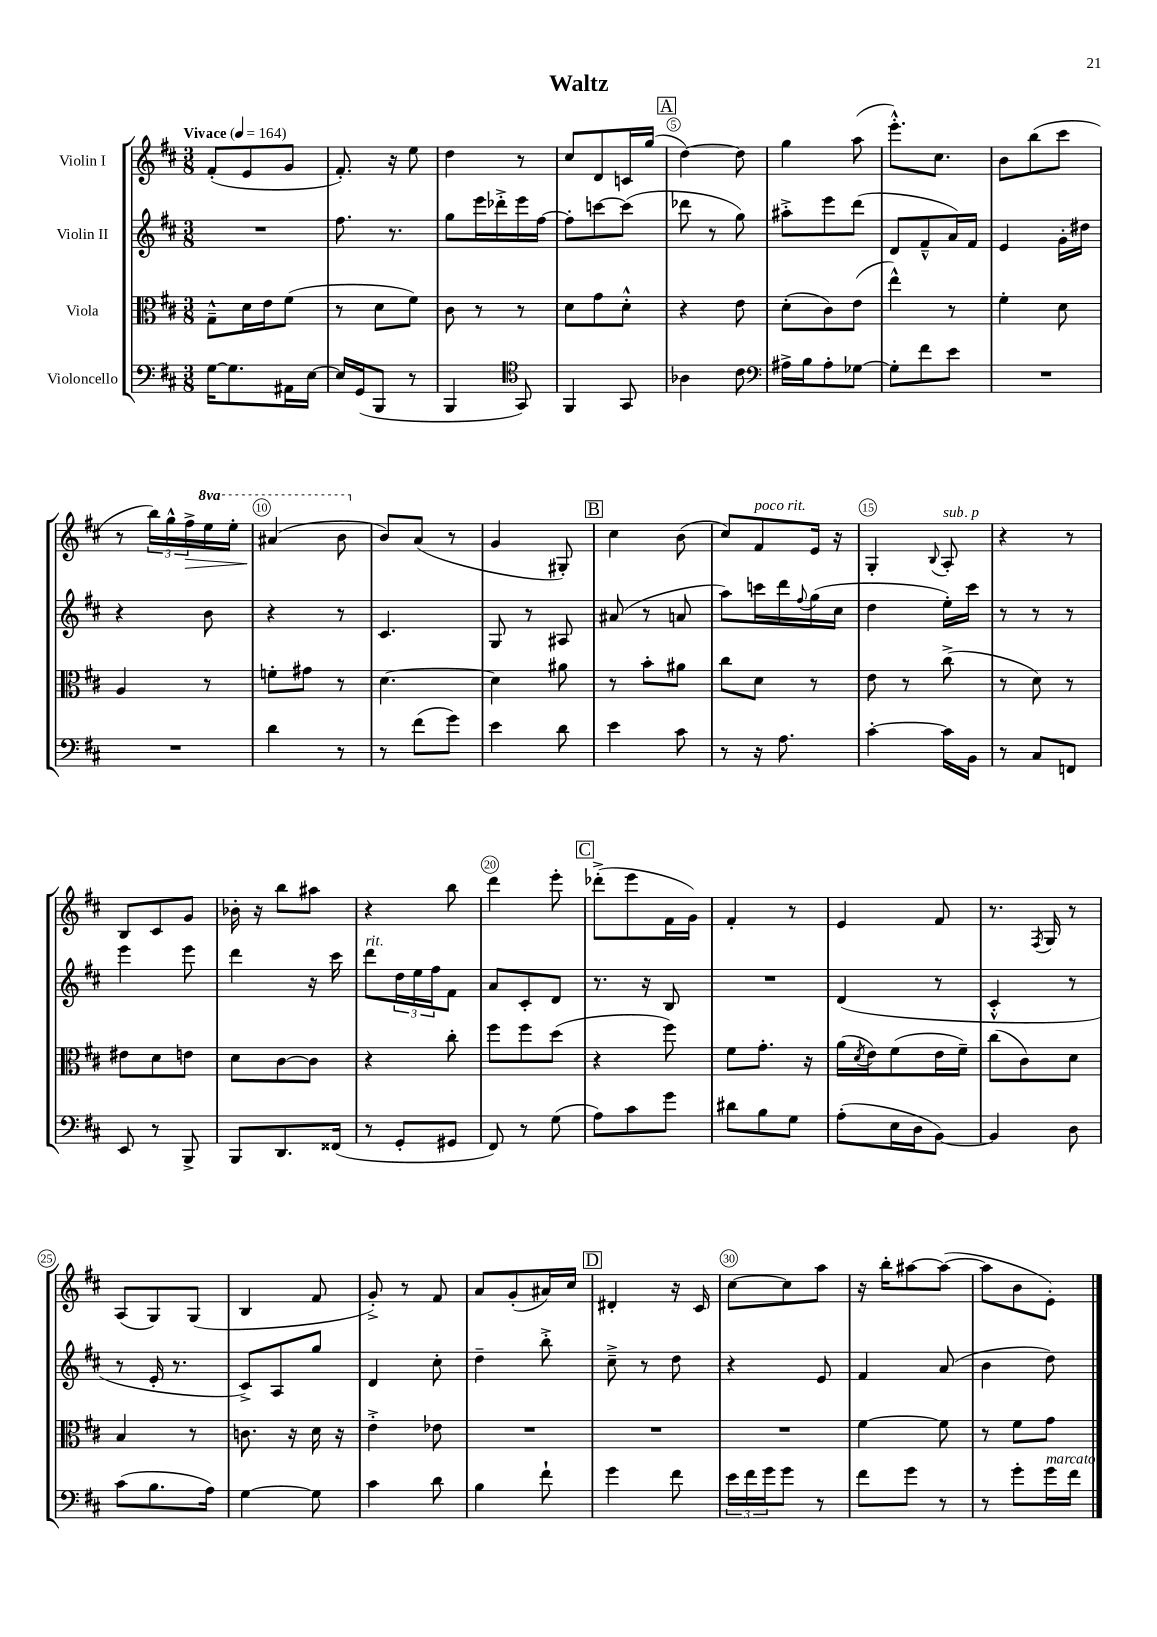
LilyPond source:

\header { title = "Waltz" }
<<
\new StaffGroup <<
\new Staff = "s0" \with { instrumentName = "Violin I" } {
    \clef treble \key d \major \numericTimeSignature \time 3/8 \set Staff.ottavationMarkups = #ottavation-simple-ordinals \tempo "Vivace" 4 = 164
    fis'8-.( e'8 g'8 |
    fis'8.-.) r16 e''8 |
    d''4 r8 |
    cis''8 d'8 c'16 g''16( |
    \mark \markup { \box "A" } d''4~) d''8 |
    g''4 a''8( |
    e'''8.-.-^) cis''8. |
    b'8 b''8( cis'''8 |
    r8 \tuplet 3/2 { b''16) g''16-^ fis''16->\> } \ottava #1 e'''16 e'''16-. |
    ais''4\!( b''8 \ottava #0 |
    b'8) a'8( r8 |
    g'4 gis8-.) |
    \mark \markup { \box "B" } cis''4 b'8( |
    cis''8) fis'8^\markup { \italic "poco rit." } e'16 r16 |
    g4-. \appoggiatura { b8 } a8-.^\markup { \italic "sub. p" } |
    r4 r8 |
    b8 cis'8 g'8 |
    bes'16-. r16 b''8 ais''8 |
    r4 b''8 |
    d'''4 e'''8-. |
    \mark \markup { \box "C" } des'''8-.->( e'''8 fis'16 g'16) |
    fis'4-. r8 |
    e'4 fis'8 |
    r8. \acciaccatura { fis8 } g16 r8 |
    a8( g8) g8( |
    b4 fis'8 |
    g'8-.->) r8 fis'8 |
    a'8 g'8-.( ais'16) cis''16 |
    \mark \markup { \box "D" } dis'4-. r16 cis'16 |
    cis''8~ cis''8 a''8 |
    r16 b''16-. ais''8~ ais''8~( |
    ais''8 b'8 e'8-.) \bar "|." |
}
\new Staff = "s1" \with { instrumentName = "Violin II" } {
    \clef treble \key d \major \numericTimeSignature \time 3/8
    R4. |
    fis''8. r8. |
    g''8 e'''16 des'''16-.-> e'''16 fis''16~ |
    fis''8-. c'''8~ c'''8( |
    \mark \markup { \box "A" } des'''8 r8 g''8) |
    ais''8-.-> e'''8 d'''8( |
    d'8 fis'8---^ a'16) fis'16 |
    e'4 g'16-. dis''16 |
    r4 b'8 |
    r4 r8 |
    cis'4. |
    g8 r8 ais8 |
    \mark \markup { \box "B" } ais'8( r8 a'8 |
    a''8) c'''16 d'''16 \appoggiatura { fis''8 } g''16( cis''16 |
    d''4 e''16-.) cis'''16 |
    r8 r8 r8 |
    e'''4 e'''8 |
    d'''4 r16 cis'''16 |
    d'''8^\markup { \italic "rit." } \tuplet 3/2 { d''16 e''16 fis''16 } fis'8 |
    a'8 cis'8-. d'8 |
    \mark \markup { \box "C" } r8. r16 b8 |
    R4. |
    d'4( r8 |
    cis'4-.-^ r8 |
    r8 e'16-. r8. |
    cis'8->) a8 g''8 |
    d'4 cis''8-. |
    d''4-- b''8-.-> |
    \mark \markup { \box "D" } cis''8---> r8 d''8 |
    r4 e'8 |
    fis'4 a'8( |
    b'4 d''8) \bar "|." |
}
\new Staff = "s2" \with { instrumentName = "Viola" } {
    \clef alto \key d \major \numericTimeSignature \time 3/8
    g8---^ d'16 e'16 fis'8( |
    r8 d'8 fis'8) |
    cis'8 r8 r8 |
    d'8 g'8 d'8-.-^ |
    \mark \markup { \box "A" } r4 e'8 |
    d'8-.( cis'8) e'8( |
    e''4-^) r8 |
    fis'4-. d'8 |
    a4 r8 |
    f'8-. gis'8 r8 |
    d'4.~ |
    d'4 ais'8 |
    \mark \markup { \box "B" } r8 b'8-. ais'8 |
    cis''8 d'8 r8 |
    e'8 r8 cis''8->( |
    r8 d'8) r8 |
    eis'8 d'8 e'8 |
    d'8 cis'8~ cis'8 |
    r4 cis''8-. |
    fis''8 fis''8 d''8( |
    \mark \markup { \box "C" } r4 fis''8) |
    fis'8 g'8.-. r16 |
    a'16( \acciaccatura { d'8 } e'16) fis'8( e'16 fis'16--) |
    cis''8( cis'8) d'8 |
    b4 r8 |
    c'8. r16 d'16 r16 |
    e'4-.-> ees'8 |
    R4. |
    \mark \markup { \box "D" } R4. |
    R4. |
    fis'4~ fis'8 |
    r8 fis'8 g'8 \bar "|." |
}
\new Staff = "s3" \with { instrumentName = "Violoncello" } {
    \clef bass \key d \major \numericTimeSignature \time 3/8
    g16~ g8. ais,16 e16~ |
    e16 g,16( b,,8 r8 |
    b,,4 \clef tenor g,8) |
    fis,4 g,8 |
    \mark \markup { \box "A" } aes4 cis'8 |
    \clef bass ais16-> b16 ais8-. ges8~ |
    ges8-. fis'8 e'8 |
    R4. |
    R4. |
    d'4 r8 |
    r8 fis'8( g'8) |
    e'4 d'8 |
    \mark \markup { \box "B" } e'4 cis'8 |
    r8 r16 a8. |
    cis'4~-. cis'16 b,16 |
    r8 cis8 f,8 |
    e,8 r8 b,,8-> |
    b,,8 d,8. fisis,16( |
    r8 g,8-. gis,8 |
    fis,8) r8 g8( |
    \mark \markup { \box "C" } a8) cis'8 g'8 |
    dis'8 b8 g8 |
    a8-.( e16 d16 b,8~) |
    b,4 d8 |
    cis'8( b8. a16) |
    g4~ g8 |
    cis'4 d'8 |
    b4 fis'8-! |
    \mark \markup { \box "D" } g'4 fis'8 |
    \tuplet 3/2 { e'16 fis'16 g'16 } g'8 r8 |
    fis'8 g'8 r8 |
    r8 g'8-. g'16^\markup { \italic "marcato" } fis'16 \bar "|." |
}
>>
>>
\layout { \context { \Score \override BarNumber.break-visibility = ##(#f #t #t) barNumberVisibility = #(every-nth-bar-number-visible 5) \override BarNumber.stencil = #(make-stencil-circler 0.1 0.3 ly:text-interface::print) } }
